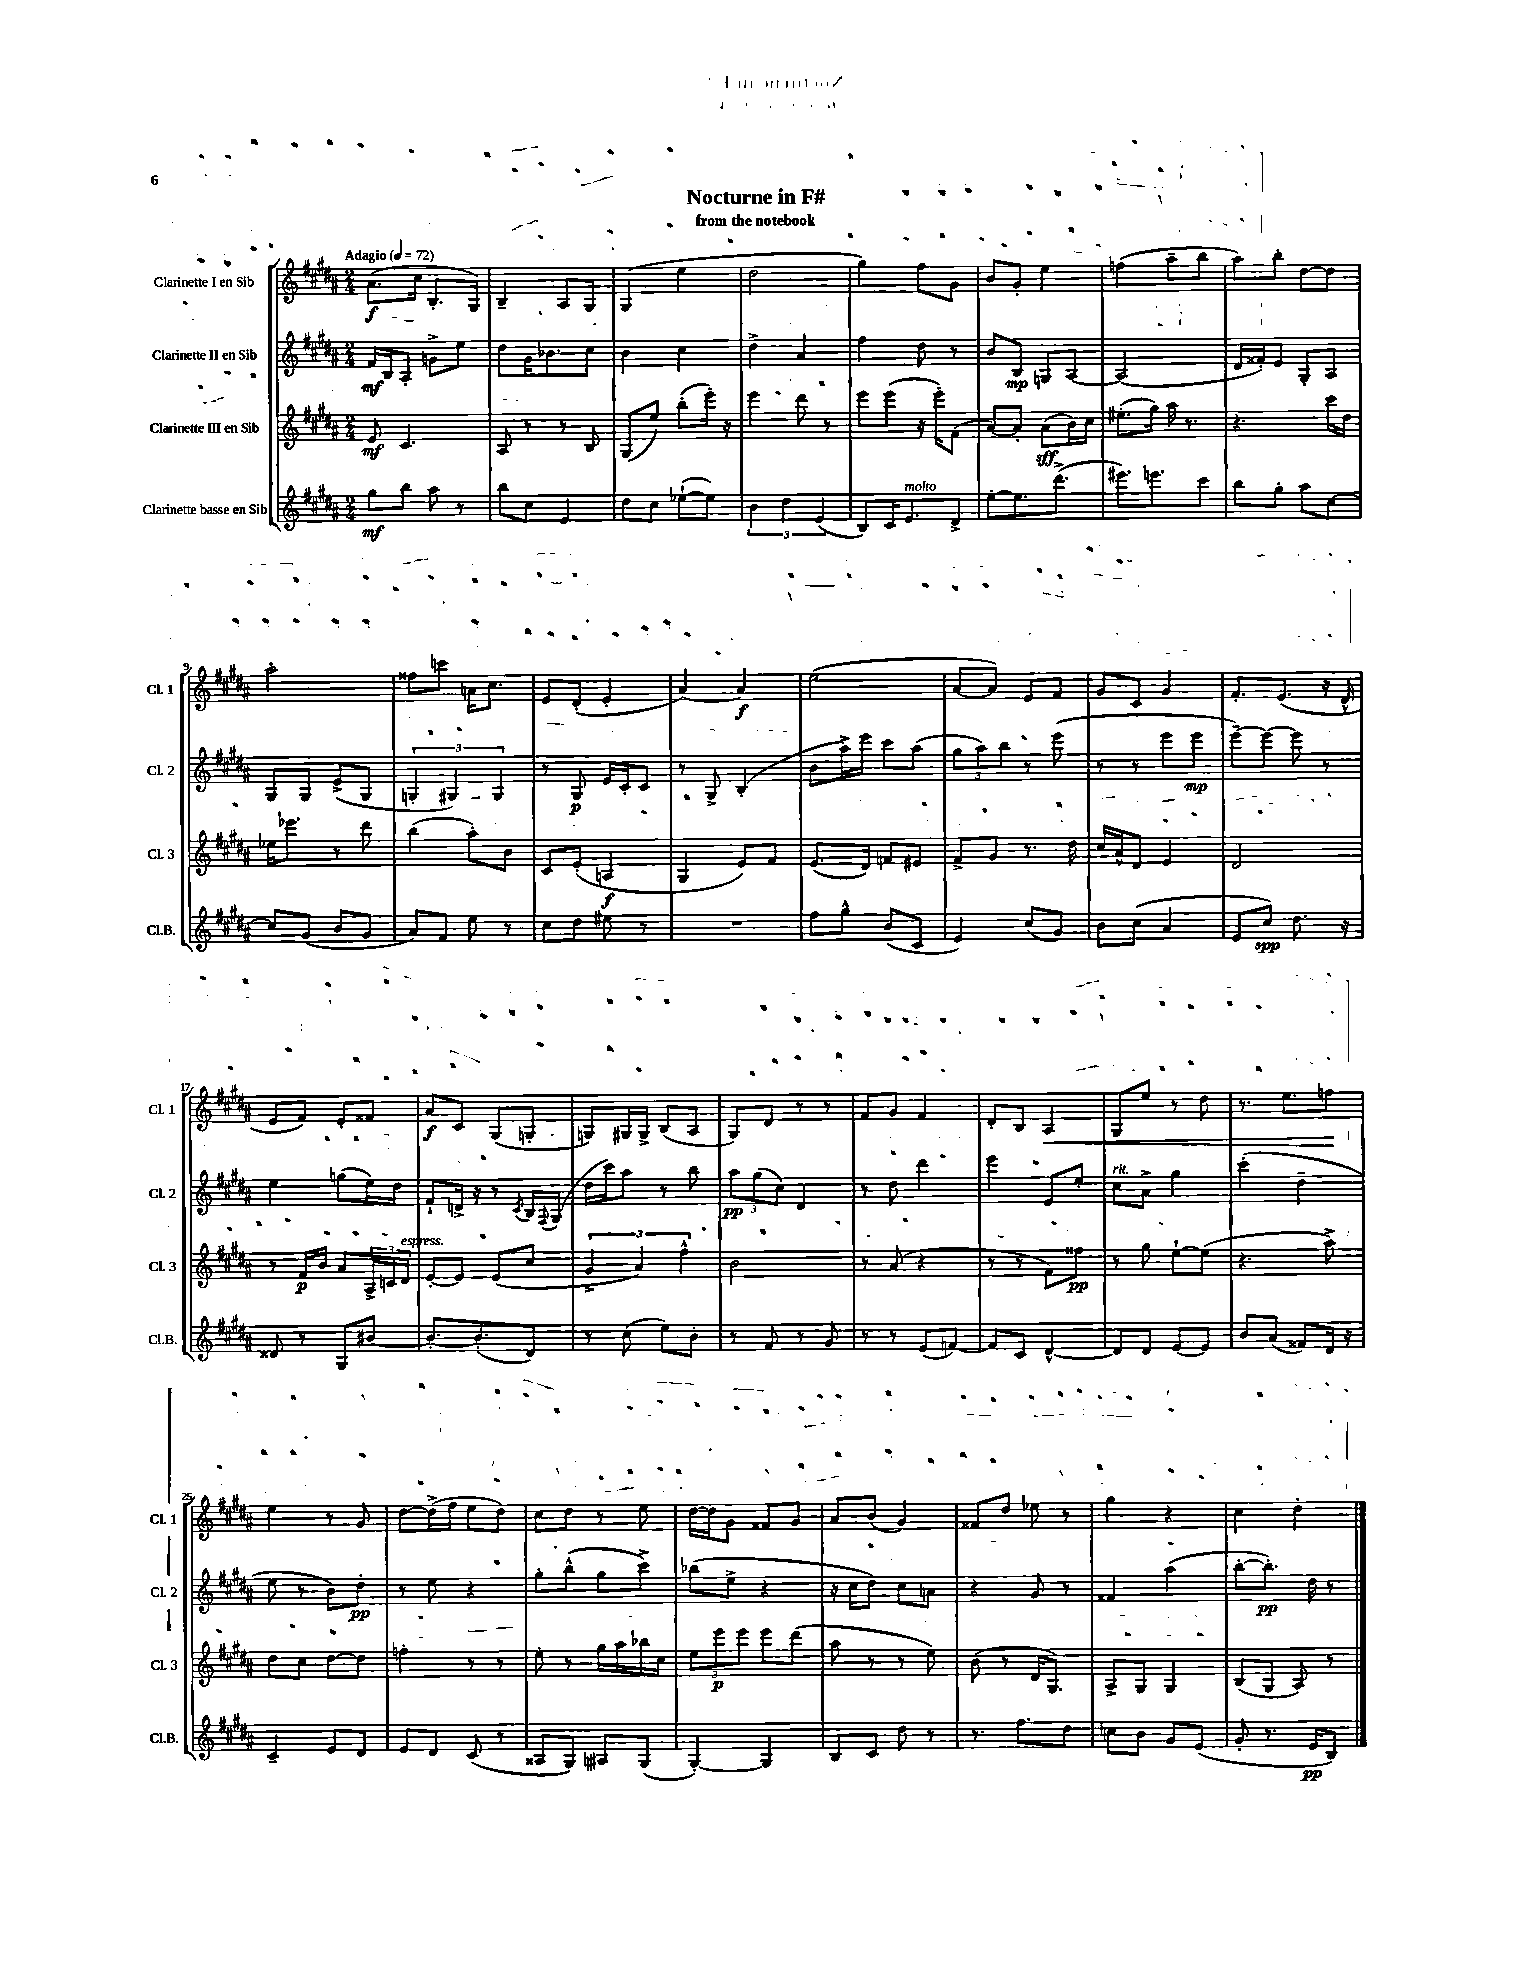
\header { title = "Nocturne in F#" subtitle = "from the notebook" }
<<
\new StaffGroup <<
\new Staff = "s0" \with { instrumentName = "Clarinette I en Sib" shortInstrumentName = "Cl. 1" } {
    \clef treble \key b \major \numericTimeSignature \time 2/4 \tempo "Adagio" 4 = 72
    ais'8.\f( cis''16 b8.-. gis16) |
    b4-- ais8 gis8 |
    gis4( e''4 |
    dis''2 |
    gis''4) fis''8 gis'8 |
    b'8 gis'8-. e''4 |
    f''4( ais''8-- b''8 |
    ais''8) b''8-. dis''8~ dis''8 |
    ais''2-. |
    fisis''8 c'''8 a'16 cis''8. |
    e'8 dis'8-.( e'4-. |
    ais'4~) ais'4\f |
    e''2( |
    ais'8~ ais'8) e'8 fis'8 |
    gis'8 cis'8 gis'4 |
    fis'8.-. e'8.( r16 dis'16-^ |
    e'8 fis'8) e'8-. fisis'8 |
    ais'8\f cis'8 gis8( g8-. |
    g8) gis16 gis16-> b8( ais8 |
    gis8) dis'8 r8 r8 |
    fis'8 gis'8 fis'4 |
    dis'8-. b8 ais4\< |
    gis8 e''8 r8 dis''8 |
    r8. e''8. f''8\! |
    e''4 r8 gis'8 |
    dis''8~ dis''16->( fis''16 e''8 dis''8) |
    cis''8 dis''8 r8 e''8 |
    dis''16~ dis''16 gis'8 fisis'8 gis'8 |
    ais'8 b'8( gis'4) |
    fisis'8 dis''8 ees''8 r8 |
    gis''4 r4 |
    cis''4 dis''4-. \bar "|." |
}
\new Staff = "s1" \with { instrumentName = "Clarinette II en Sib" shortInstrumentName = "Cl. 2" } {
    \clef treble \key b \major \numericTimeSignature \time 2/4
    fis'16\mf b16 ais8-. g'8-> e''8 |
    dis''8 gis'16 bes'8. cis''8 |
    b'4 cis''4 |
    dis''4-> ais'4 |
    fis''4 dis''8 r8 |
    b'8 b8\mp g8 ais8~ |
    ais2( |
    dis'16 fisis'16-.) e'8 gis8-. ais8 |
    gis8 gis8 e'8->( gis8 |
    \tuplet 3/2 { g4-. gis4) gis4 } |
    r8 gis8\p e'16 cis'16-. cis'8 |
    r8 gis8-> b4-.( |
    b'8 ais''16->) e'''16 cis'''8 ais''8( |
    \tuplet 3/2 { gis''8 ais''8) b''8 } r8 e'''8( |
    r8 r8 e'''8 e'''8\mp |
    e'''8~--) e'''8~ e'''8 r8 |
    e''4 g''8( e''16) dis''16 |
    fis'8-! d'16-> r16 r8 \acciaccatura { cis'8 } b16 \appoggiatura { fis8 } gis16( |
    dis''16 cis'''16) ais''8 r8 b''8 |
    \tuplet 3/2 { ais''8\pp gis''8( cis''8) } dis'4 |
    r8 dis''8 dis'''4 |
    e'''4 e'8 e''8-. |
    cis''8^\markup { \italic "rit." } ais'8-> gis''4 |
    cis'''4-.( dis''4-- |
    e''8 r8 b'8) dis''8-.\pp |
    r8 e''8 r4 |
    gis''8-. b''8-^( gis''8 cis'''8->) |
    bes''8( e''8-> r4 |
    r16 cis''16 dis''8) cis''8 a'8 |
    r4 gis'8 r8 |
    fisis'4 ais''4( |
    b''8~-. b''8.-.\pp) dis''16 r8 \bar "|." |
}
\new Staff = "s2" \with { instrumentName = "Clarinette III en Sib" shortInstrumentName = "Cl. 3" } {
    \clef treble \key b \major \numericTimeSignature \time 2/4
    e'8\mf cis'4. |
    ais8 r8 r8 b8 |
    gis8( e''8) b''8-.( e'''16-.) r16 |
    e'''4 dis'''8 r8 |
    e'''8 e'''8( r16 e'''16-.) fis'8( |
    ais'8~) ais'8-. ais'8\sff( b'16) cis''16 |
    eis''8.-.( gis''16) ais''16 r8. |
    r4. cis'''16 dis''16 |
    ees''16 ees'''8. r8 dis'''8 |
    b''4( ais''8-.) b'8 |
    cis'8 e'8-.( a4\f |
    gis4 e'8) fis'8 |
    e'8.( dis'16) f'8 eis'8 |
    fis'8-> gis'8 r8. dis''16 |
    cis''16 ais'16-^ dis'8 e'4 |
    dis'2 |
    r8 fis'16\p b'16 ais'8 \tuplet 3/2 { ais16-> c'16 dis'16^\markup { \italic "espress." } } |
    e'8~-. e'8 e'8( cis''8 |
    \tuplet 3/2 { gis'4-> ais'4) fis''4-^ } |
    b'2 |
    r8 ais'8( r4 |
    r8 r8 fis'8) fisis''8\pp |
    r8 gis''8 e''8~-! e''8( |
    r4. ais''8->) |
    dis''8 cis''8 dis''8~ dis''8 |
    f''4-. r8 r8 |
    e''8-. r8 gis''16 ais''16 bes''16 cis''16 |
    \tuplet 3/2 { e''8 e'''8\p e'''8 } e'''8 dis'''8( |
    ais''8 r8 r8 e''8) |
    b'8( r8 dis'16 gis8.) |
    ais8-> gis8 gis4 |
    b8( gis8 ais8) r8 \bar "|." |
}
\new Staff = "s3" \with { instrumentName = "Clarinette basse en Sib" shortInstrumentName = "Cl.B." } {
    \clef treble \key b \major \numericTimeSignature \time 2/4
    gis''8\mf b''8 ais''8 r8 |
    b''8 cis''8 e'4 |
    dis''8 cis''8 ees''8~-!( ees''8) |
    \tuplet 3/2 { b'4 dis''4 e'4( } |
    b8) cis'16 e'8.^\markup { \italic "molto" } dis'8-> |
    e''8~-. e''8. dis'''8.->( |
    eis'''8.) e'''8. cis'''8 |
    b''8 gis''8-. ais''8 cis''8~ |
    cis''8 gis'8( b'8 gis'8 |
    ais'8) fis'8 e''8 r8 |
    cis''8 dis''8 eis''8 r8 |
    R2 |
    fis''8 gis''8-^ b'8( cis'8 |
    e'4) cis''8( gis'8) |
    b'8 cis''8( ais'4 |
    e'8 cis''8\spp) dis''8. r16 |
    disis'8 r8 gis8 bis'8~ |
    bis'8.~-. bis'8.-.( dis'8) |
    r8 cis''8( e''8) b'8-. |
    r8 fis'8 r8 gis'8 |
    r8 r8 e'8( f'8~) |
    f'8 cis'8 dis'4~-^ |
    dis'8 dis'8 e'8~ e'8 |
    b'8 ais'8( fisis'8) dis'16 r16 |
    cis'4-- e'8 dis'8 |
    e'8 dis'8 cis'8( r8 |
    aisis8 gis8) ais8 gis8( |
    gis4~-.) gis4 |
    b8 cis'8 dis''8 r8 |
    r8. fis''8. dis''8 |
    c''8 b'8 gis'8 e'8( |
    gis'8-. r8. e'16\pp b8) \bar "|." |
}
>>
>>
